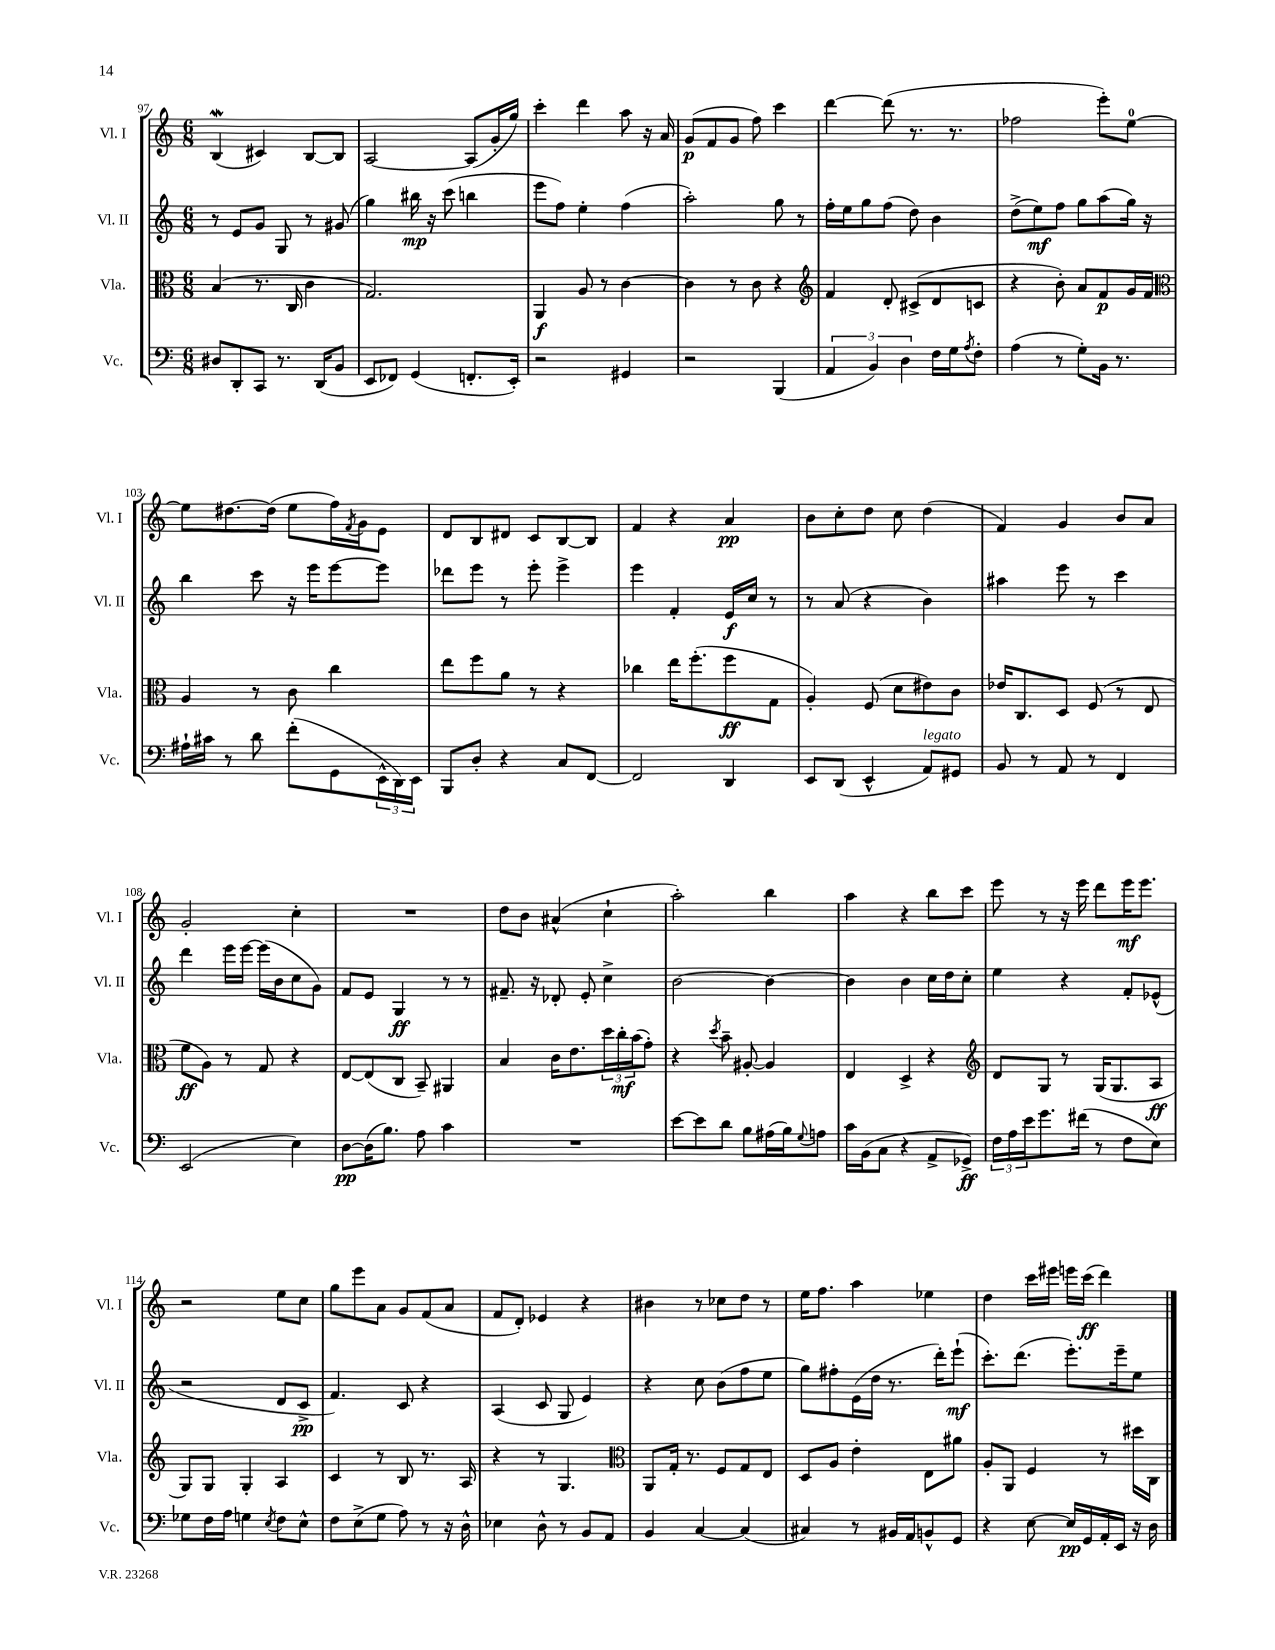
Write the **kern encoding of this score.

**kern	**kern	**kern	**kern
*staff4	*staff3	*staff2	*staff1
*clefF4	*clefC3	*clefG2	*clefG2
*k[]	*k[]	*k[]	*k[]
*M6/8	*M6/8	*M6/8	*M6/8
8D#	(4B	8r	(4B
8DD'	.	8e	.
8CC	8.r	8g	4c#)
8.r	.	8G	.
.	16C	.	.
.	4c	8r	[8B
(16DD	.	.	.
8BB	.	(8g#	8B]
=	=	=	=
8EE	2.G)	4gg)	[2A
8FF-)	.	.	.
(4GG	.	16bb#	.
.	.	16r	.
.	.	(8ccc	.
8.FF'	.	4bb	(8A]
.	.	.	16g'
16EE')	.	.	16gg)
=	=	=	=
2r	4AA	8eee	4ccc'
.	.	8ff)	.
.	8A	4ee'	4ddd
.	8r	.	.
4GG#	[4c	(4ff	8aa
.	.	.	16r
.	.	.	16a
=	=	=	=
2r	4c]	2aa')	(8g
.	.	.	8f
.	8r	.	8g
.	8c	.	8ff)
(4BBB	4r	8gg	4ccc
.	.	8r	.
=	=	=	=
*	*clefG2	*	*
6AA	4f	16ff'	[4ddd
.	.	16ee	.
.	.	8gg	.
6BB)	.	.	.
.	8d'	(8ff	(8ddd]
6D	.	.	.
.	(8c#^	8dd)	8.r
16F	8d	4b	.
16G	.	.	8.r
8qA	.	.	.
8F'	8c	.	.
=	=	=	=
(4A	4r	(8dd^	2ff-
.	.	8ee)	.
8r	8b')	8ff	.
8G')	8a	8gg	.
16BB	8f	(8aa	8eee')
8.r	.	.	.
.	16g	16gg)	[8ee
.	16f	16r	.
=	=	=	=
*	*clefC3	*	*
16A#`	4A	4bb	8ee]
16c#	.	.	.
8r	.	.	[8.dd#
8d	8r	8ccc	.
.	.	.	(16dd#]
(8f'	8c	16r	8ee
.	.	16eee	.
8GG	4cc	[8eee	16ff)
.	.	.	8qf
.	.	.	16g
24EE^^	.	8eee]	8e
24DD)	.	.	.
24EE	.	.	.
=	=	=	=
8BBB	8ee	8ddd-	8d
8D'	8ff	8eee	8B
4r	8a	8r	8d#
.	8r	8eee'	8c
8C	4r	4eee^	[8B
[8FF	.	.	8B]
=	=	=	=
2FF]	4cc-	4eee	4f
.	16ee	4f'	4r
.	(8.ff'	.	.
4DD	8ff	16e	4a
.	.	16cc	.
.	8G	8r	.
=	=	=	=
8EE	4A')	8r	8b
(8DD	.	(8a	8cc'
4EE^^	(8F	4r	8dd
.	8d	.	8cc
8AA)	8e#)	4b)	(4dd
8GG#	8c	.	.
=	=	=	=
8BB	16e-	4aa#	4f)
.	8.C	.	.
8r	.	.	.
8AA	8D	8eee	4g
8r	(8F	8r	.
4FF	8r	4ccc	8b
.	8E	.	8a
=	=	=	=
(2EE	8f	4ddd	2g'
.	8A)	.	.
.	8r	16eee	.
.	.	[16eee	.
.	8G	(16eee]	.
.	.	16b	.
4E)	4r	8cc	4cc'
.	.	8g)	.
=	=	=	=
[8D	[8E	8f	2.r
(16D]	(8E]	8e	.
8.B)	.	.	.
.	8C	4G	.
8A	8BB~)	.	.
4c	4AA#	8r	.
.	.	8r	.
=	=	=	=
2.r	4B	8.f#~	8dd
.	.	.	8b
.	.	16r	.
.	16c	8d-'	(4a#^^
.	8.e	.	.
.	.	8e'	.
.	24dd	4cc^	4cc`
.	24cc'	.	.
.	(24b	.	.
.	8g')	.	.
=	=	=	=
[8e	4r	[2b	2aa')
8e]	.	.	.
.	8qdd	.	.
8d	8b~	.	.
8B	[8A#'	.	.
(16A#	4A#]	4b_	4bb
16B)	.	.	.
8qqG	.	.	.
8A	.	.	.
=	=	=	=
16c	4E	4b]	4aa
(16BB	.	.	.
8C	.	.	.
4r	4D^	4b	4r
8AA^	4r	16cc	8bb
.	.	16dd	.
8GG-^)	.	8cc'	8ccc
=	=	=	=
*	*clefG2	*	*
24F	8d	4ee	8eee
24A	.	.	.
24e	.	.	.
8.g	8G	.	8r
.	8r	4r	16r
(16f#	.	.	16eee
8r	(16G	.	8ddd
.	8.G	.	.
8F	.	8f'	16eee
.	.	.	8.eee
8E)	8A	(8e-^^	.
=	=	=	=
8G-	8G)	2r	2r
16F	8G	.	.
16A	.	.	.
4G	4G'	.	.
8qE	.	.	.
8F	4A	8d	8ee
8E^^	.	8c^	8cc
=	=	=	=
8F	4c	4.f)	8gg
(8E^	.	.	8eee
8G	8r	.	8a
8A)	8B	8c	8g
8r	8.r	4r	(8f
16r	.	.	8a
16D^^	16A	.	.
=	=	=	=
4E-	4r	(4A	8f
.	.	.	8d')
8D^^	8r	8c	4e-
8r	4.G	8G	.
8BB	.	4e)	4r
8AA	.	.	.
=	=	=	=
*	*clefC3	*	*
4BB	8AA	4r	4b#
.	16G'	.	.
.	8.r	.	.
[4C	.	8cc	8r
.	8F	(8b	8cc-
(4C]	8G	8ff	8dd
.	8E	8ee	8r
=	=	=	=
4C#)	8D	8gg)	16ee
.	.	.	8.ff
.	8A	8ff#'	.
8r	4e'	(16e	4aa
.	.	16dd	.
16BB#	.	8.r	.
16AA	.	.	.
8BB^^	8E	.	4ee-
.	.	16ddd')	.
8GG	8a#	(8eee`	.
=	=	=	=
4r	8A'	8.ccc')	4dd
.	8AA	.	.
.	.	(8.ddd	.
[8E	4F	.	16ccc
.	.	.	16eee#
16E]	.	8.eee')	16eee
16GG	.	.	(16ccc
16AA'	8r	.	4ddd)
16EE	.	16eee~	.
16r	16dd#	8ee	.
16D	16C	.	.
==	==	==	==
*-	*-	*-	*-
